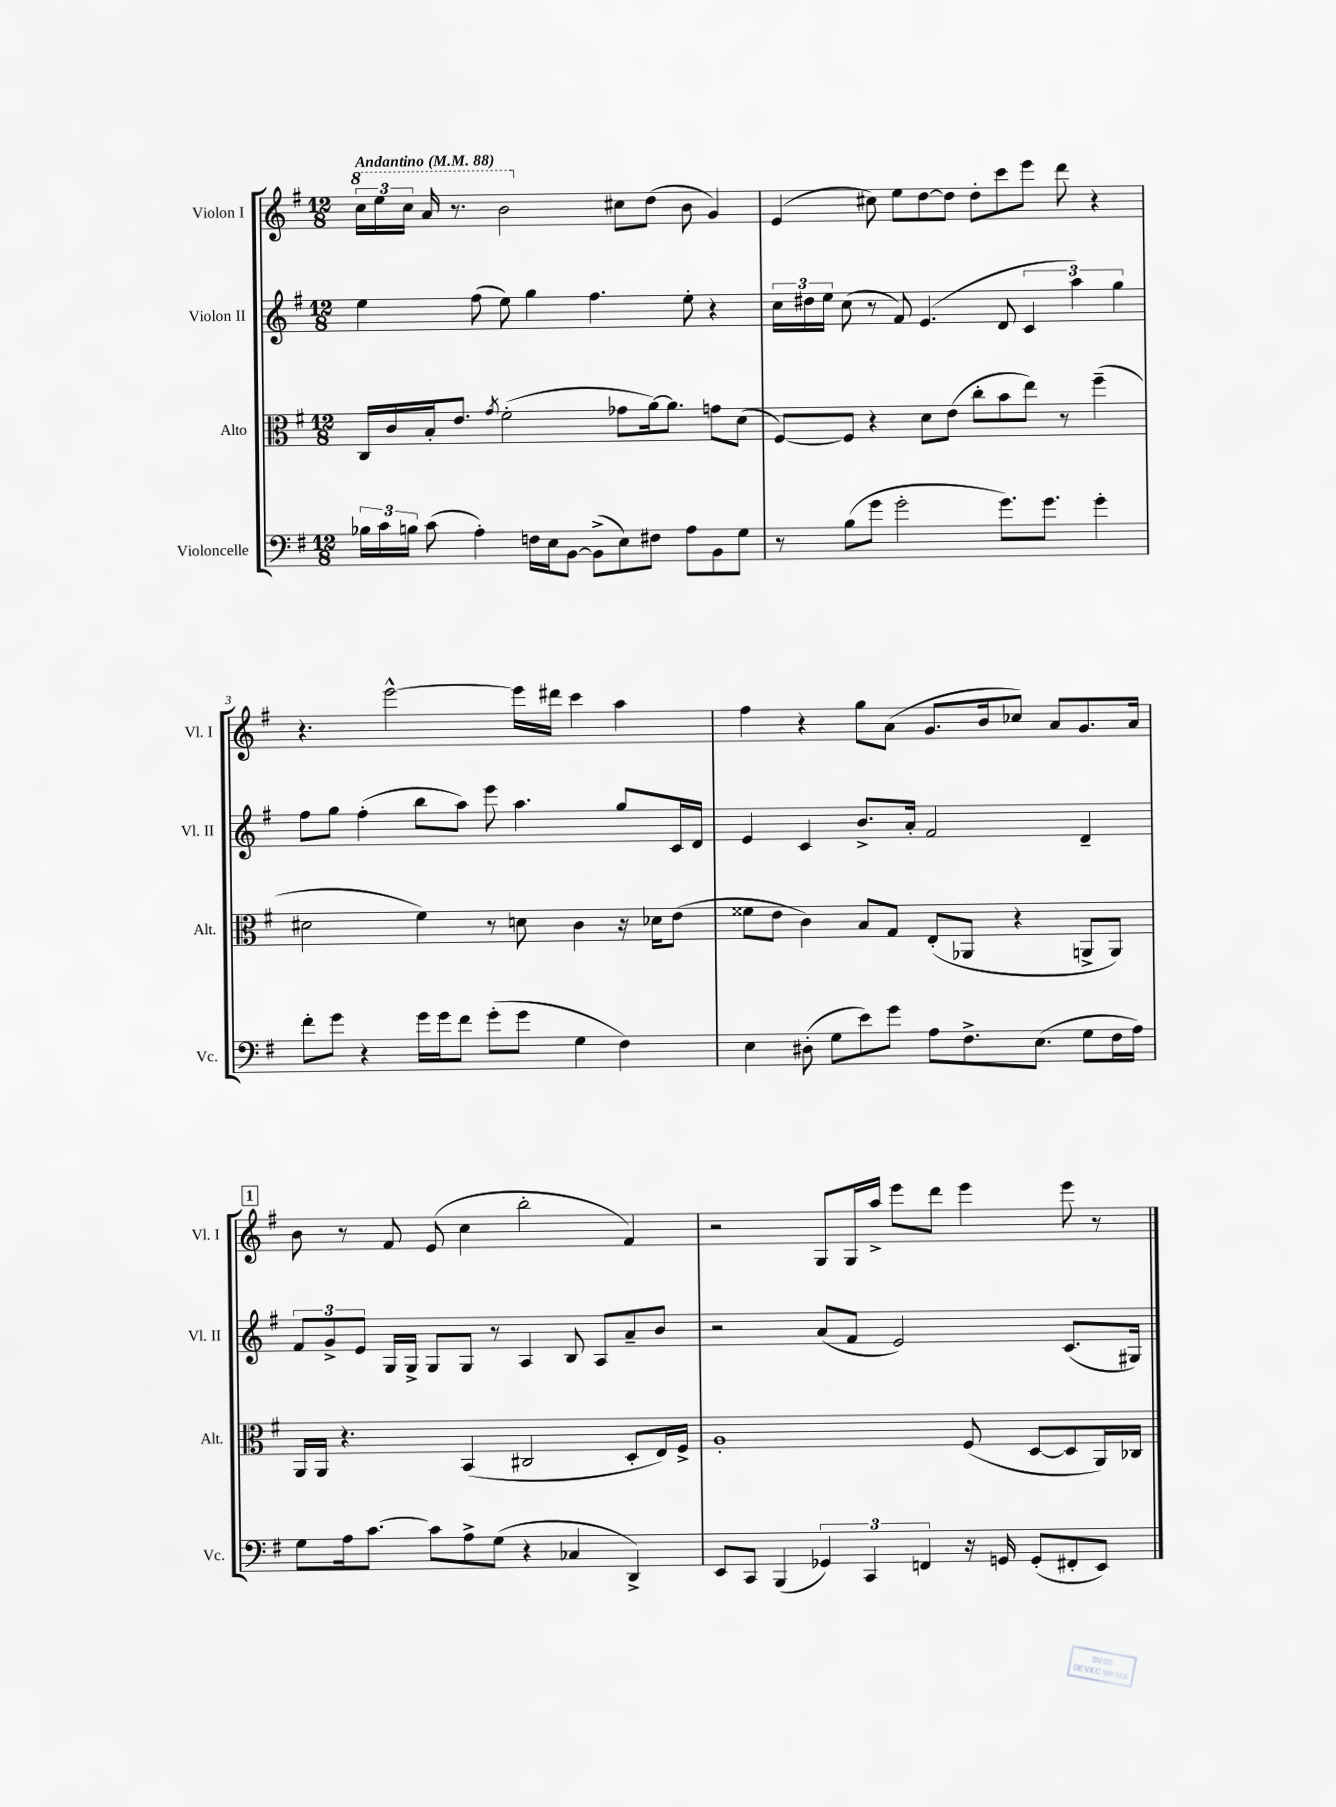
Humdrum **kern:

**kern	**kern	**kern	**kern
*part4	*part3	*part2	*part1
*staff4	*staff3	*staff2	*staff1
*I"Violoncelle	*I"Alto	*I"Violon II	*I"Violon I
*I'Vc.	*I'Alt.	*I'Vl. II	*I'Vl. I
*clefF4	*clefC3	*clefG2	*clefG2
*k[f#]	*k[f#]	*k[f#]	*k[f#]
*M12/8	*M12/8	*M12/8	*M12/8
*MM88	*MM88	*MM88	*MM88
*	*	*	*8va
=1	=1	=1	=1
!	!	!	!LO:TX:a:B:t=Andantino
24B-X\LL	16C/LL	4ee\	24ccc\LL
24c\	.	.	24eee\
.	16c/	.	.
24Bn\JJ	.	.	24ccc\JJ
(8c\	16B'/J	.	16aa/
.	8.e/J	.	8.r
4A'\)	.	(8ff#\	.
.	8qg/	.	.
.	(2f#'\	8ee\)	2bb\
16Fn\LL	.	4gg\	.
16E\J	.	.	.
[8BB\J	.	.	.
(8BB^\L]	.	4.ff#\	.
*	*	*	*X8va
8E\)	8g-X\L	.	8cc#X\L
8F#X\J	[16a\k)	.	(8dd\J
.	8.a\J]	.	.
8A\L	.	8ee'\	8b\
8BB\	8gn\L	4r	4g/)
8G\J	(8d\J	.	.
=2	=2	=2	=2
8r	[8F#/L)	24cc\LL	(4e/
.	.	24dd#X\	.
.	.	24ee\JJ	.
(8B\L	8F#/J]	(8cc\	.
8g\J	4r	8r	8cc#X\)
2g'\	.	8f#/)	8ee\L
.	8d\L	(4.e/	[8dd\
.	(8e\J	.	8dd\J]
.	8cc'\L	.	8dd'\L
8.g\L)	8b\	8d/	8ccc\
.	8ee\J)	6c/	8eee\J
8.g\J	.	.	.
.	8r	.	8ddd\
.	.	6aa\)	.
4g'\	(4ff#~\	.	4r
.	.	6gg\	.
!!LO:LB:g=z
=3	=3	=3	=3
8f#'\L	2d#X\	8ff#\L	4.r
8g\J	.	8gg\J	.
4r	.	(4ff#'\	.
.	.	.	[2eee^^\
16g\LL	4f#\)	8bb\L	.
16g\J	.	.	.
8f#\J	.	8aa\J)	.
(8g'\L	8r	8eee\	.
8g\J	8dn\	4.aa\	16eee\LL]
.	.	.	16ddd#X\JJ
4G\	4c\	.	4ccc\
4F#\)	16r	8gg/L	4aa\
.	16d-X\KL	.	.
.	(8e\J	16c/L	.
.	.	16d/JJ	.
=4	=4	=4	=4
4E\	8f##X\L	4e/	4ff#\
.	8e\J	.	.
(8D#X'\	4c\)	4c/	4r
8G\L	.	.	.
8e\)	8B/L	8.b^/L	8gg\L
8g\J	8G/J	.	(8a\J
.	.	16a'/Jk	.
8A\L	(8E'/L	2f#/	8.g/L
8.F#^\	8AA-X/J	.	.
.	.	.	16b/k
.	4r	.	8cc-X/J)
(8.E\J	.	.	.
.	.	.	8a/L
8G\L	8AAn^/L	4d~/	8.g/
16F#\L	8AA/J)	.	.
16A\JJ)	.	.	16a/Jk
!!LO:LB:g=z
!!LO:REH:place=s1:t=1
=5	=5	=5	=5
8G\L	16AA/LL	12f#/L	8b\
.	16AA/JJ	.	.
.	.	12g^/	.
16A\k	4.r	.	8r
.	.	12e/J	.
[8.c\J	.	.	.
.	.	16G/LL	8f#/
.	.	16G^/JJ	.
8c\L]	.	8G/L	(8e/
8A^\	(4BB/	8G/J	4cc\
(8G\J	.	8r	.
4r	2C#X/	4A/	2bb'\
4C-X/	.	8B/	.
.	.	8A/L	.
4DD^/)	8D'/L	8a~/	4f#/)
.	16E/L)	8b/J	.
.	16F#^/JJ	.	.
=6	=6	=6	=6
8EE/L	1A'	2r	2r
8CC/J	.	.	.
(4BBB/	.	.	.
6GG-X/)	.	(8a/L	8G/L
.	.	8f#/J	16G/L
6CC/	.	.	.
.	.	.	16aa^/JJ
.	.	2e/)	8eee\L
6FFn/	.	.	.
.	.	.	8ddd\J
16r	(8F#/	.	4eee\
16GGn/	.	.	.
(8GG'/L	[8D/L	.	.
8FF#X'/	8D/]	(8.c/L	8eee\
8EE/J)	16AA/L)	.	8r
.	16C-X/JJ	16G#X/Jk)	.
==	==	==	==
*-	*-	*-	*-
